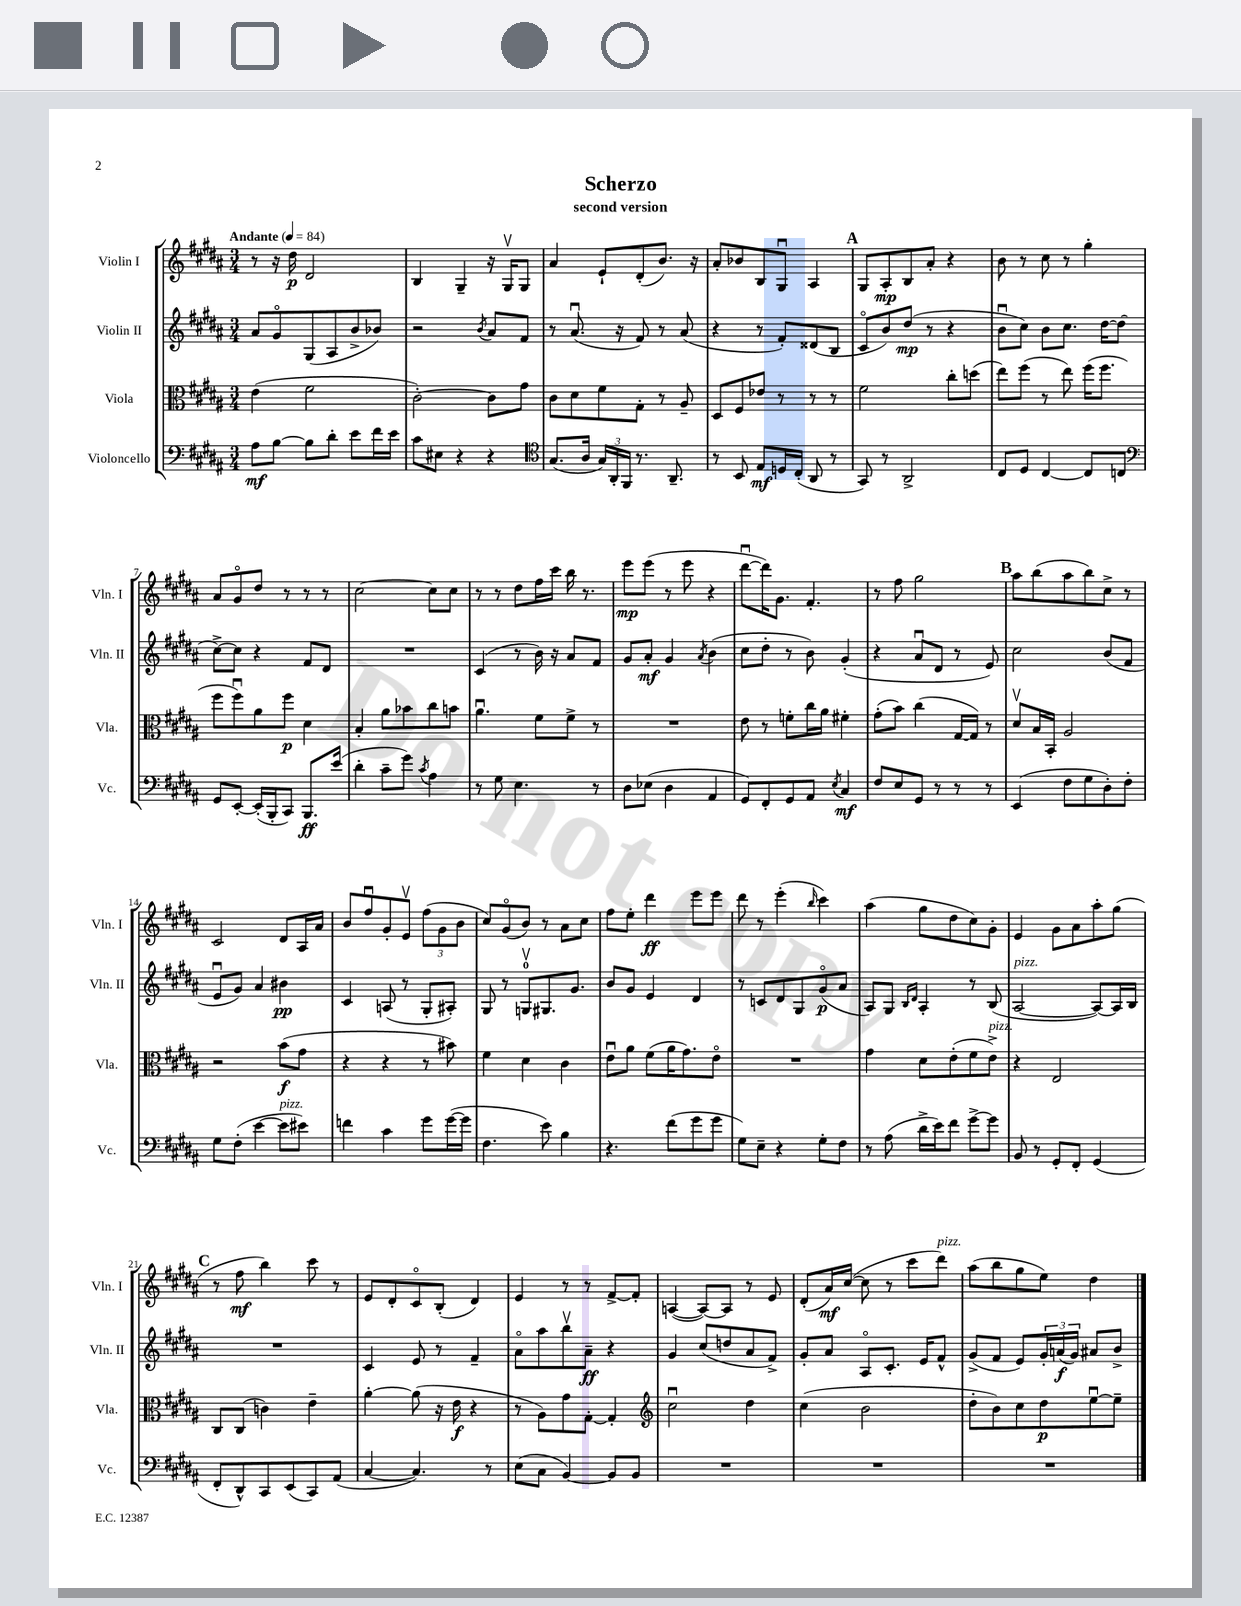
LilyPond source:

\header { title = "Scherzo" subtitle = "second version" }
<<
\new StaffGroup <<
\new Staff = "s0" \with { instrumentName = "Violin I" shortInstrumentName = "Vln. I" } {
    \clef treble \key b \major \numericTimeSignature \time 3/4 \tempo "Andante" 4 = 84
    r8 r16 dis''16\p dis'2 |
    b4 gis4-- r16 gis16\upbow gis8 |
    ais'4 e'8-! dis'8-.( b'8.) r16 |
    ais'8-. bes'8 b8 gis8\downbow ais4 |
    \mark \markup { \bold "A" } gis8 ais8-.\mp b8 ais'8-. r4 |
    b'8 r8 cis''8 r8 gis''4-. |
    ais'8 gis'8\flageolet dis''8 r8 r8 r8 |
    cis''2~ cis''8 cis''8 |
    r8 r8 dis''8 fis''16 cis'''16 b''16 r8. |
    e'''8\mp e'''8( r8 e'''8 r4 |
    dis'''8~\downbow dis'''16) gis'8. fis'4.-. |
    r8 fis''8 gis''2 |
    \mark \markup { \bold "B" } ais''8 b''8( ais''8 b''8) cis''8-> r8 |
    cis'2 dis'8 ais16 ais'16 |
    b'8 fis''8\downbow gis'8-. e'8\upbow \tuplet 3/2 { fis''8( gis'8 b'8 } |
    cis''8) gis'8\flageolet( b'8) r8 ais'8 cis''8 |
    fis''8 e''8-. dis'''4\ff e'''8 e'''8 |
    dis'''8 r8 e'''4-.( \grace { b''16 } cis'''4) |
    ais''4( gis''8 dis''8 cis''8) gis'8-. |
    e'4 gis'8 ais'8 ais''8-. gis''8( |
    \mark \markup { \bold "C" } r8 fis''8\mf b''4) cis'''8 r8 |
    e'8 dis'8-. cis'8\flageolet b8-.( dis'4) |
    e'4 r8 r8 fis'8~-> fis'8-. |
    a4~( a8~) a8 r8 e'8 |
    dis'8-.( ais'16\mf) cis''16~( cis''8 r8 cis'''8 dis'''8^\markup { \italic "pizz." }) |
    ais''8( b''8 gis''8 e''8) dis''4 \bar "|." |
}
\new Staff = "s1" \with { instrumentName = "Violin II" shortInstrumentName = "Vln. II" } {
    \clef treble \key b \major \numericTimeSignature \time 3/4
    ais'8 gis'8\flageolet gis8( ais8 b'8-> bes'8) |
    r2 \acciaccatura { b'8 } ais'8 fis'8 |
    r8 ais'8.\downbow( r16 fis'8) r8 ais'8( |
    r4 r8 fis'8-.) disis'8( b8 |
    \mark \markup { \bold "A" } cis'8\flageolet b'8) dis''8\mp( r8 r4 |
    b'8\downbow cis''8) b'8 cis''8. dis''16~ dis''8( |
    cis''8~->) cis''8 r4 fis'8 dis'8 |
    R2. |
    cis'4( r8 b'16) r16 ais'8 fis'8 |
    gis'8 ais'8-.\mf gis'4 \acciaccatura { ais'8 } b'4( |
    cis''8 dis''8-. r8 b'8) gis'4-.( |
    r4 ais'8\downbow dis'8 r8 e'8) |
    \mark \markup { \bold "B" } cis''2 b'8( fis'8 |
    e'8\downbow gis'8) ais'4 bis'4\pp |
    cis'4 a8( r8 gis8-. ais8-.) |
    gis8 r8 g8-0\upbow gis8. gis'8. |
    b'8 gis'8 e'4 dis'4 |
    r8 c'8 dis'8 gis8 gis'8\flageolet\p( ais'8 |
    ais8) gis8 \grace { b16 dis'16 } ais4-. r8 b8( |
    ais2~^\markup { \italic "pizz." } ais8~) ais16 b16 |
    \mark \markup { \bold "C" } R2. |
    cis'4 e'8 r8 fis'4-- |
    ais'8\flageolet ais''8 b''8\upbow ais'8--\ff r4 |
    gis'4 cis''8( d''8 ais'8 fis'8->) |
    gis'8-. ais'8 ais8\flageolet cis'8.-. e'16 fis'8-^ |
    gis'8->( fis'8 e'8) \tuplet 3/2 { gis'16-. a'16\f( gis'16) } ais'8 b'8-> \bar "|." |
}
\new Staff = "s2" \with { instrumentName = "Viola" shortInstrumentName = "Vla." } {
    \clef alto \key b \major \numericTimeSignature \time 3/4
    e'4( fis'2 |
    cis'2~-.) cis'8 gis'8 |
    cis'8 dis'8 fis'8 gis8-. r8 ais8-- |
    dis8 fis8 ees'8 r8 r8 r8 |
    \mark \markup { \bold "A" } fis'2 cis''8-. d''8( |
    e''8) fis''8( r8 e''8) fis''16( fis''8. |
    fis''8 fis''8\downbow) ais'8 fis''8\p dis'4 |
    b4-. ais'8 bes'8 cis''8 b'8 |
    ais'4.\downbow fis'8 fis'8-> r8 |
    R2. |
    e'8 r8 f'8-. cis''16 ais'16 fis'4-. |
    gis'8-.( b'8) cis''4( gis16~ gis16) r8 |
    \mark \markup { \bold "B" } dis'8\upbow b16 b,16-. ais2 |
    r2 b'8\f( gis'8 |
    r4 r4 r8 bis'8) |
    fis'4 dis'4 cis'4 |
    e'8\downbow ais'8 fis'8( ais'16 gis'8.) e'8\flageolet |
    R2. |
    gis'4 dis'8 e'8-.( fis'8 e'8->^\markup { \italic "pizz." }) |
    r4 e2 |
    \mark \markup { \bold "C" } cis8 cis8( c'4) e'4-- |
    ais'4~-. ais'8( r16 e'16\f r4 |
    r8 ais8) gis'8 gis8~-. gis4-. |
    \clef treble cis''2\downbow dis''4 |
    cis''4( b'2 |
    dis''8-. b'8) cis''8 dis''8\p e''8~\downbow e''8-- \bar "|." |
}
\new Staff = "s3" \with { instrumentName = "Violoncello" shortInstrumentName = "Vc." } {
    \clef bass \key b \major \numericTimeSignature \time 3/4
    ais8\mf b8~ b8 dis'8-. e'8 fis'16 e'16 |
    cis'8 eis8 r4 r4 |
    \clef tenor gis8.( ais16 \tuplet 3/2 { gis16) ais,16-. fis,16 } r8. ais,8.-- |
    r8 b,8 e8\mf d16 cis16-.( ais,8 r8 |
    \mark \markup { \bold "A" } gis,8) r8 ais,2-> |
    cis8 dis8 cis4~ cis8 c8 |
    \clef bass gis,8 e,8~-. e,16-.( b,,16-. cis,8) b,,8.\ff e'16( |
    dis'4-. cis'8-- gis'8) \acciaccatura { cis'8 } ais4 |
    r8 gis8 e4. r8 |
    dis8 ees8( dis4 ais,4 |
    gis,8) fis,8-. gis,8 ais,8 \acciaccatura { e8 } cis4\mf |
    fis8 e8 gis,8 r8 r8 r8 |
    \mark \markup { \bold "B" } e,4( fis8 gis8 dis8-.) fis8-. |
    gis8 fis8-.( e'4~ e'8^\markup { \italic "pizz." } eis'8) |
    f'4 cis'4 gis'8 gis'16~( gis'16 |
    fis4. e'8) b4 |
    r4. fis'8( gis'8 gis'8 |
    gis8) e8-- r4 gis8-. fis8 |
    r8 ais8( dis'16-> e'16) fis'8 gis'8~-> gis'8 |
    b,8 r8 gis,8-. fis,8-. gis,4( |
    \mark \markup { \bold "C" } fis,8-. dis,8-^) cis,8 e,8( cis,8) ais,8( |
    cis4~ cis4.) r8 |
    e8( cis8 b,4~) b,8 b,8 |
    R2. |
    R2. |
    R2. \bar "|." |
}
>>
>>
